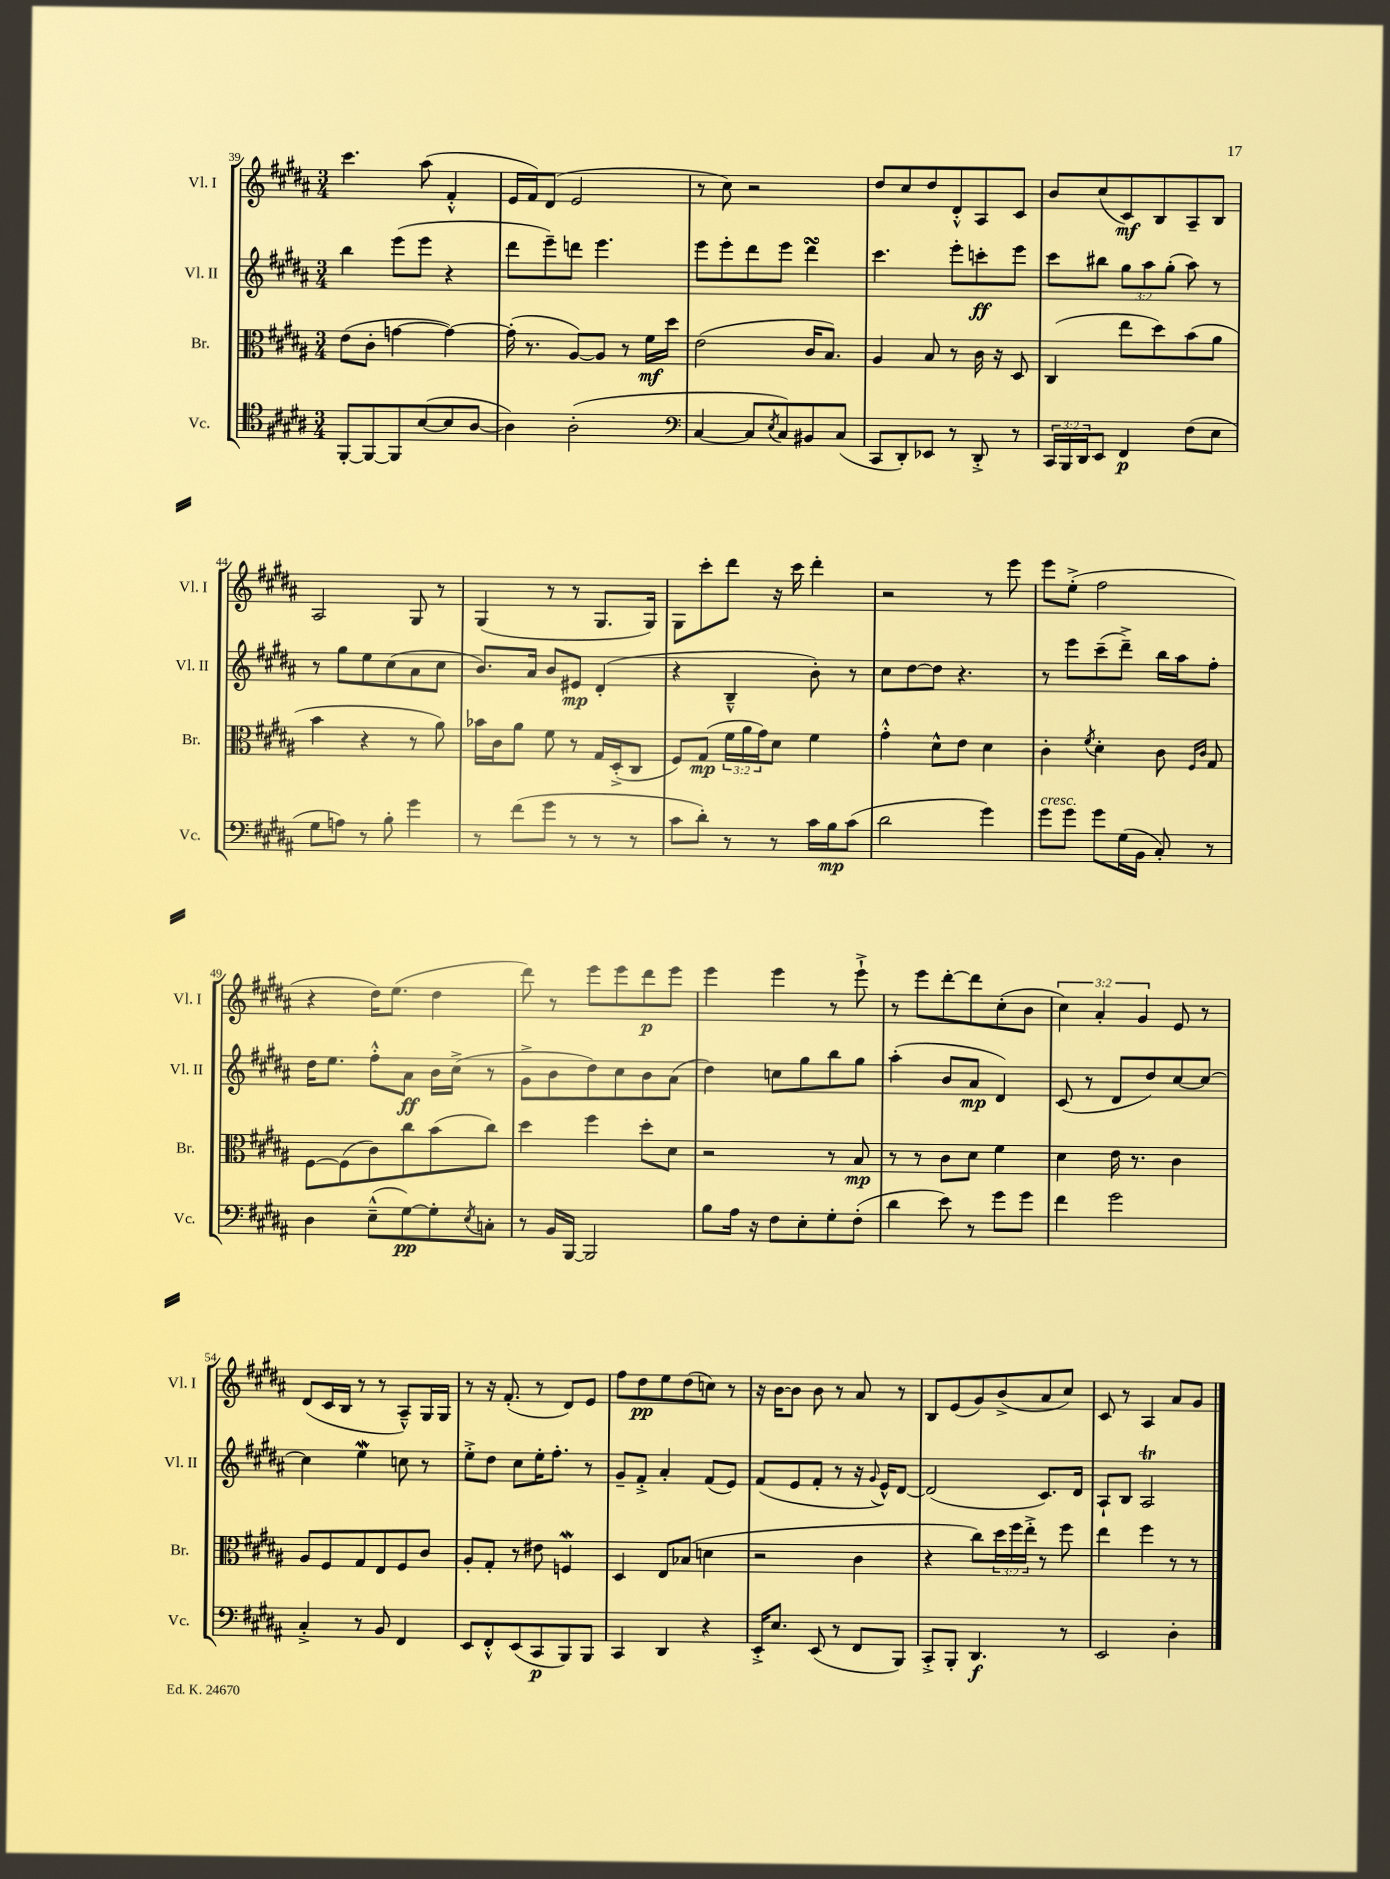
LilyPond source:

<<
\new StaffGroup <<
\new Staff = "s0" \with { instrumentName = "Vl. I" shortInstrumentName = "Vl. I" } {
    \clef treble \key b \major \numericTimeSignature \time 3/4 \override Staff.TupletNumber.text = #tuplet-number::calc-fraction-text
    cis'''4. ais''8( fis'4-.-^ |
    e'16 fis'16) dis'8( e'2 |
    r8 cis''8) r2 |
    dis''8 cis''8 dis''8 dis'8-.-^ ais8 cis'8 |
    b'8 cis''8( cis'8\mf) b8 ais8-- b8 |
    ais2 gis8 r8 |
    gis4( r8 r8 gis8. gis16) |
    gis8 cis'''8-. dis'''8 r16 cis'''16 dis'''4-. |
    r2 r8 e'''8 |
    e'''8 e''8-.->( fis''2 |
    r4 dis''16) e''8.( dis''4 |
    dis'''8) r8 e'''8 e'''8 dis'''8\p e'''8 |
    e'''4 e'''4 r8 e'''8-!-> |
    r8 e'''8 dis'''8~-. dis'''8 cis''8-.( b'8 |
    \tuplet 3/2 { cis''4) ais'4-. gis'4 } e'8 r8 |
    dis'8( cis'16 b16 r8 r8 ais8---^) gis16 gis16 |
    r8 r16 fis'8.-.( r8 dis'8) e'8 |
    fis''8 dis''8\pp e''8 dis''8( c''8) r8 |
    r16 b'16~ b'8 b'8 r8 ais'8 r8 |
    b8 e'8( gis'8) b'8->( ais'8 cis''8) |
    cis'8 r8 ais4 ais'8 gis'8 \bar "|." |
}
\new Staff = "s1" \with { instrumentName = "Vl. II" shortInstrumentName = "Vl. II" } {
    \clef treble \key b \major \numericTimeSignature \time 3/4 \override Staff.TupletNumber.text = #tuplet-number::calc-fraction-text
    b''4 e'''8( e'''8 r4 |
    dis'''8 e'''8--) d'''8 e'''4. |
    e'''8 e'''8-. dis'''8 e'''8 dis'''4\turn |
    cis'''4. e'''8-. c'''8-.\ff e'''8 |
    cis'''8 bis''8 \tuplet 3/2 { gis''8 ais''8 gis''8-.( } ais''8) r8 |
    r8 gis''8 e''8 cis''8( ais'8 cis''8 |
    b'8.) ais'16 b'8 eis'8\mp dis'4-.( |
    r4 b4---^ b'8-.) r8 |
    cis''8 dis''8~ dis''8 r4. |
    r8 e'''8 cis'''8--( dis'''8--->) b''16 ais''16 fis''8-. |
    dis''16 e''8. fis''8-.-^ ais'8\ff b'16 cis''16->( r8 |
    gis'8-> b'8 dis''8) cis''8 b'8 ais'8( |
    dis''4) c''8 gis''8 b''8 gis''8 |
    ais''4-.( b'8 ais'8\mp dis'4) |
    cis'8( r8 dis'8 dis''8) cis''8~ cis''8~ |
    cis''4 e''4\mordent c''8 r8 |
    e''8-.-> dis''8 cis''8 e''16-. fis''8.-. r8 |
    gis'8-- fis'8-.-> ais'4-. fis'8( e'8) |
    fis'8( e'8 fis'8-. r8 r16 \appoggiatura { gis'8 } e'16-^) dis'8~ |
    dis'2( cis'8.) dis'16 |
    ais8-! b8 ais2\trill \bar "|." |
}
\new Staff = "s2" \with { instrumentName = "Br." shortInstrumentName = "Br." } {
    \clef alto \key b \major \numericTimeSignature \time 3/4 \override Staff.TupletNumber.text = #tuplet-number::calc-fraction-text
    e'8( cis'8-. g'4~ g'4~) |
    g'16-.( r8. ais8~) ais8 r8 fis'16\mf dis''16 |
    e'2( cis'16 b8.) |
    ais4 b8 r8 cis'16 r16 dis8 |
    cis4( e''8 dis''8) b'8( ais'8 |
    b'4 r4 r8 ais'8) |
    bes'16 cis'16 ais'8 fis'8 r8 gis16 dis16-.->( cis8 |
    fis8) gis8\mp( \tuplet 3/2 { fis'16 ais'16 gis'16) } dis'8 fis'4 |
    gis'4-.-^ dis'8-^ e'8 dis'4 |
    cis'4-. \acciaccatura { fis'8 } dis'4-. cis'8 \grace { fis16 cis'16 } gis8 |
    fis8~ fis8( cis'8) cis''8 b'8( cis''8) |
    dis''4 fis''4 dis''8-. dis'8 |
    r2 r8 b8\mp |
    r8 r8 cis'8 dis'8 fis'4 |
    dis'4 e'16 r8. cis'4 |
    ais8 fis8 gis8 e8 fis8 cis'8 |
    ais8-. gis8-. r8 eis'8 f4\mordent |
    dis4 e8 bes8( d'4 |
    r2 cis'4 |
    r4 cis''8) \tuplet 3/2 { dis''16 fis''16 e''16-.-> } r8 fis''8 |
    e''4 fis''4 r8 r8 \bar "|." |
}
\new Staff = "s3" \with { instrumentName = "Vc." shortInstrumentName = "Vc." } {
    \clef tenor \key b \major \numericTimeSignature \time 3/4 \override Staff.TupletNumber.text = #tuplet-number::calc-fraction-text
    fis,8~-. fis,8~ fis,8 b8~( b8 ais8~ |
    ais4) ais2-.( |
    \clef bass cis4~ cis8 \acciaccatura { e8 } cis8) bis,8 cis8( |
    cis,8 dis,8-.) ees,8 r8 dis,8-.-> r8 |
    \tuplet 3/2 { cis,16 b,,16 dis,16 } e,8 fis,4\p fis8( e8 |
    gis8 a8) r8 b8-. gis'4 |
    r8 fis'8( gis'8 r8 r8 r8 |
    cis'8 dis'8-.) r8 r8 cis'16 b16\mp cis'8( |
    dis'2 gis'4) |
    gis'8^\markup { \italic "cresc." } gis'8 gis'8 gis16( b,16 cis8-.) r8 |
    dis4 e8---^( gis8~\pp) gis8-. \acciaccatura { e8 } c8-. |
    r8 b,16 b,,16~ b,,2 |
    b8 ais16 r16 fis8 e8-. gis8-. fis8-.( |
    dis'4 e'8) r8 gis'8 gis'8 |
    fis'4 gis'2 |
    cis4-.-> r8 b,8 fis,4 |
    e,8 fis,8-.-^ e,8( cis,8\p b,,8) b,,8 |
    cis,4 dis,4 r4 |
    e,16-.-> e8. e,8( r8 fis,8 b,,8) |
    cis,8-.-> b,,8-. dis,4.\f r8 |
    e,2 dis4-. \bar "|." |
}
>>
>>
\layout { \context { \Score currentBarNumber = #39 } }
